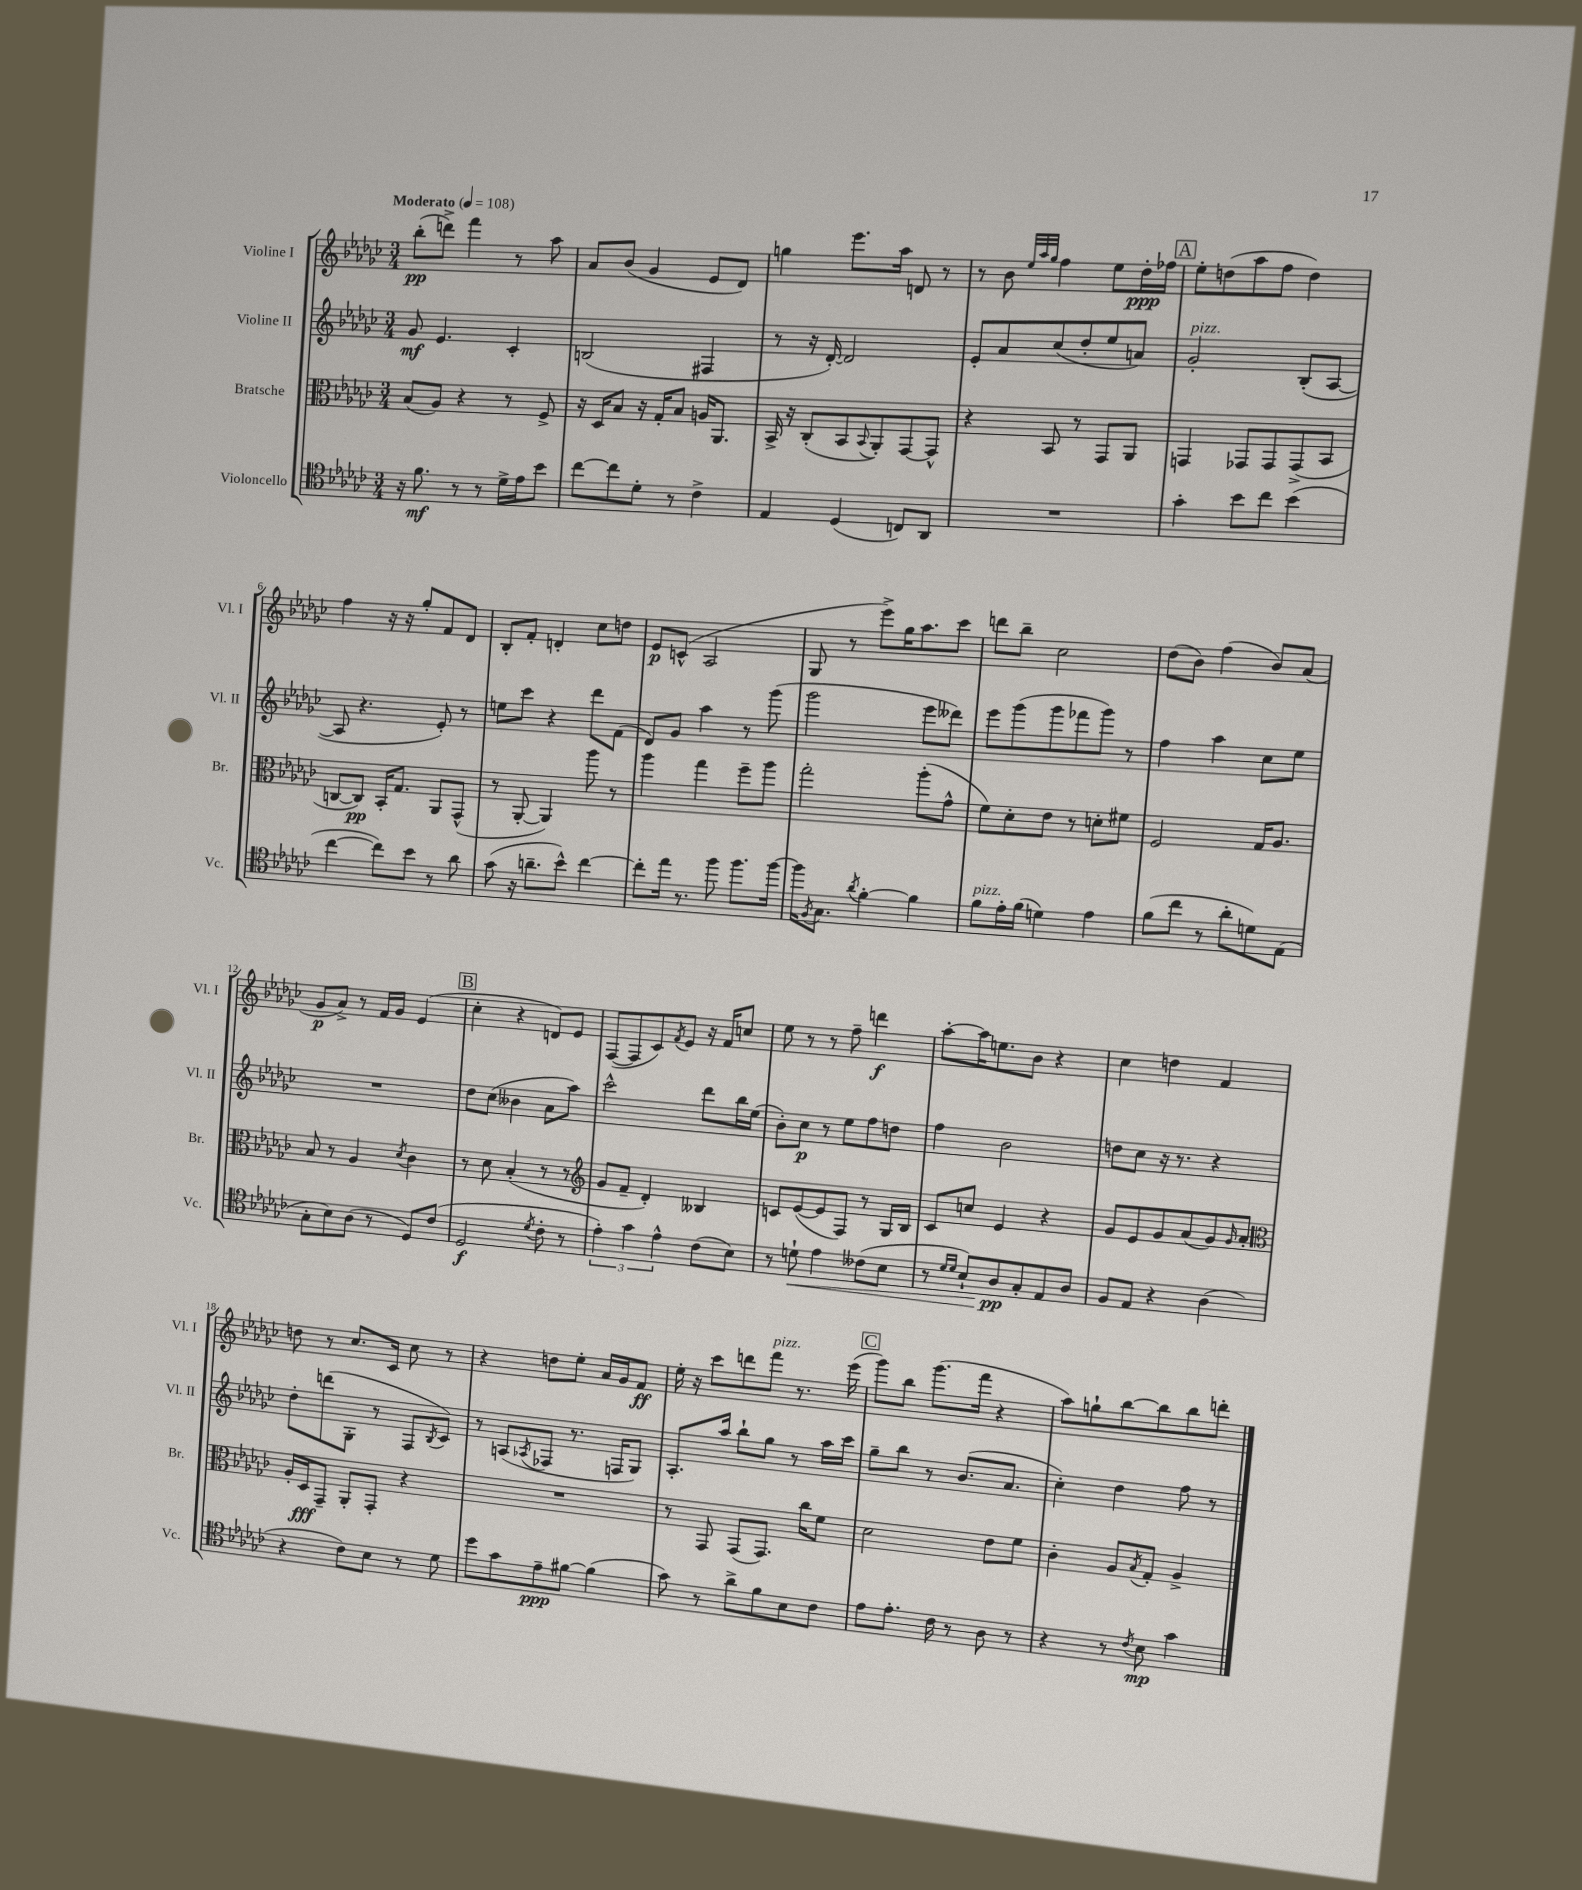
<<
\new StaffGroup <<
\new Staff = "s0" \with { instrumentName = "Violine I" shortInstrumentName = "Vl. I" } {
    \clef treble \key ges \major \numericTimeSignature \time 3/4 \tempo "Moderato" 4 = 108
    bes''8-.\pp( d'''8->) f'''4 r8 aes''8 |
    aes'8 bes'8( ges'4 ees'8 des'8) |
    g''4 ees'''8. aes''16 d'8 r8 |
    r8 bes'8 \grace { ees''32 aes''32 ges''32 } f''4 ees''8 des''16-.\ppp fes''16 |
    \mark \markup { \box "A" } ees''8-. d''8( aes''8 f''8 d''4) |
    f''4 r16 r16 ges''8-. f'8 des'8 |
    bes8-. f'8-. d'4-. ces''8 d''8 |
    ees'8\p c'8-^( aes2 |
    ges8 r8 ees'''8->) ges''16 aes''8. ces'''8 |
    d'''8 bes''8-- ces''2 |
    des''8( bes'8) f''4( bes'8) aes'8( |
    ges'8\p aes'8->) r8 f'16 ges'16 ees'4( |
    \mark \markup { \box "B" } ces''4-. r4 d'8) ees'8 |
    f8~( f8 ces'8) \acciaccatura { f'8 } ees'8 r16 f'16 c''8 |
    ees''8 r8 r8 f''8-- d'''4\f |
    aes''8~-. aes''16 e''8. bes'8 r4 |
    ces''4 d''4 f'4 |
    d''8 r8 ces''8. ces'16 ces''8 r8 |
    r4 d''8 ees''8-. aes'16 ges'16 f'8\ff |
    ees''16-. r16 ces'''8 d'''8 f'''8^\markup { \italic "pizz." } r8. ees'''16( |
    \mark \markup { \box "C" } ges'''8) bes''8 ges'''8.( f'''16 r4 |
    aes''8) g''8-! bes''8~ bes''8 bes''8 d'''8-. \bar "|." |
}
\new Staff = "s1" \with { instrumentName = "Violine II" shortInstrumentName = "Vl. II" } {
    \clef treble \key ges \major \numericTimeSignature \time 3/4
    ges'8\mf ees'4. ces'4-. |
    b2( fis4 |
    r8 r16 des'16~-.) des'2 |
    ees'8-. aes'8 ces''8( des''8-. ees''8 a'8) |
    \mark \markup { \box "A" } ges'2-.^\markup { \italic "pizz." } bes8-.( aes8~ |
    aes8 r4. ees'8-.) r8 |
    e''8 ces'''8 r4 des'''8 f'8( |
    des'8) ges'8 aes''4 r8 ges'''8( |
    ges'''2 ees'''8 deses'''8) |
    ees'''8 ges'''8( ges'''8 fes'''8 ges'''8) r8 |
    f''4 aes''4 ces''8 ees''8 |
    R2. |
    \mark \markup { \box "B" } des''8 ces''8( beses'4 aes'8 aes''8) |
    ces'''2-^ des'''8 bes''16 ees''16( |
    bes'8-.) ces''8\p r8 ees''8 f''8 d''8 |
    f''4 bes'2 |
    d''8 ces''8 r16 r8. r4 |
    des''8-. d'''8( ges8-. r8 f8 \acciaccatura { bes8 } ces'8) |
    r8 a8( \acciaccatura { aes8 } fes8 r8. f16 ges8) |
    aes8.-. aes''16 bes''8-! ges''8 r8 aes''16 ces'''16 |
    \mark \markup { \box "C" } ges''8-- bes''8 r8 bes'8.( aes'8. |
    ces''4-.) des''4 f''8 r8 \bar "|." |
}
\new Staff = "s2" \with { instrumentName = "Bratsche" shortInstrumentName = "Br." } {
    \clef alto \key ges \major \numericTimeSignature \time 3/4
    bes8( aes8) r4 r8 f8-> |
    r16 des16 bes8 r16 ges16-. bes8 a16 aes,8. |
    bes,16-> r16 ces8-.( bes,8 \appoggiatura { bes,8 } aes,8-.) ges,8~ ges,8-^ |
    r4 bes,8 r8 ges,8 aes,8 |
    \mark \markup { \box "A" } g,4 ges,8 ges,8 ges,8->( bes,8 |
    c8~ c8\pp) bes,16-. ges8. aes,8 ges,8-^( |
    r8 aes,8~-. aes,4) aes''8 r8 |
    aes''4 ges''4 f''8-- aes''8 |
    ges''2-. aes''8-.( ges'8-^ |
    f'8) des'8-. ees'8 r8 d'8-. fis'8 |
    f2 ges16 aes8. |
    bes8 r8 aes4 \acciaccatura { des'8 } ces'4 |
    \mark \markup { \box "B" } r8 des'8 bes4-.( r8 r8 |
    \clef treble ges'8 f'8-- des'4-.) beses4 |
    c'8 ees'8~( ees'8 f8) r8 ges16 bes16 |
    ces'8 c''8 ees'4 r4 |
    ges'8 ees'8 ges'8 aes'8( ges'8) \grace { ges'16 } aes'8-. |
    \clef alto aes16-. des16\fff ges,8-- aes,8-. ges,8-. r4 |
    R2. |
    r8 ges,8 ges,8( ges,8.) ces''16 f'8 |
    \mark \markup { \box "C" } des'2 ees'8 f'8 |
    ces'4-. aes8 \acciaccatura { bes8 } ges8-. aes4-> \bar "|." |
}
\new Staff = "s3" \with { instrumentName = "Violoncello" shortInstrumentName = "Vc." } {
    \clef tenor \key ges \major \numericTimeSignature \time 3/4
    r16 f'8.\mf r8 r8 des'16-> ees'16 bes'8 |
    ces''8~ ces''8 des'8-. r8 ces'4-> |
    ees4 des4( c8) aes,8 |
    R2. |
    \mark \markup { \box "A" } ges'4-. bes'8 ces''8 bes'4( |
    ces''4~ ces''8) bes'8 r8 aes'8 |
    ges'8( r16 a'8.-- bes'8-^) ces''4~ |
    ces''8-. ees''16 r8. f''8 f''8. f''16~ |
    f''16 \acciaccatura { f8 } ges8. \acciaccatura { aes'8 } f'4~-. f'4 |
    f'8^\markup { \italic "pizz." } ees'16-. f'16( d'4) ees'4 |
    f'8( ces''8 r8 aes'8-. d'8) ees8( |
    ges8-. bes8) aes8( r8 des8) ces'8( |
    \mark \markup { \box "B" } des2\f \acciaccatura { des'8 } ces'8-. r8 |
    \tuplet 3/2 { ees'4-.) ges'4 ees'4-^ } ces'8( bes8) |
    r8 d'8-!\< ees'4 ceses'8( bes8 |
    r8 \grace { des'16 des'16 } bes8-!) aes8\pp\! ges8-. ees8 aes8 |
    f8 ees8 r4 aes4( |
    r4 ces'8) bes8 r8 des'8 |
    des''8 ges'8 ees'8--\ppp fis'8~ fis'4( |
    ges'8) r8 aes'8-> f'8 bes8 ces'8 |
    \mark \markup { \box "C" } ees'8 ees'8.-. ces'16 r8 aes8 r8 |
    r4 r8 \acciaccatura { ces'8 } bes8\mp ges'4 \bar "|." |
}
>>
>>
